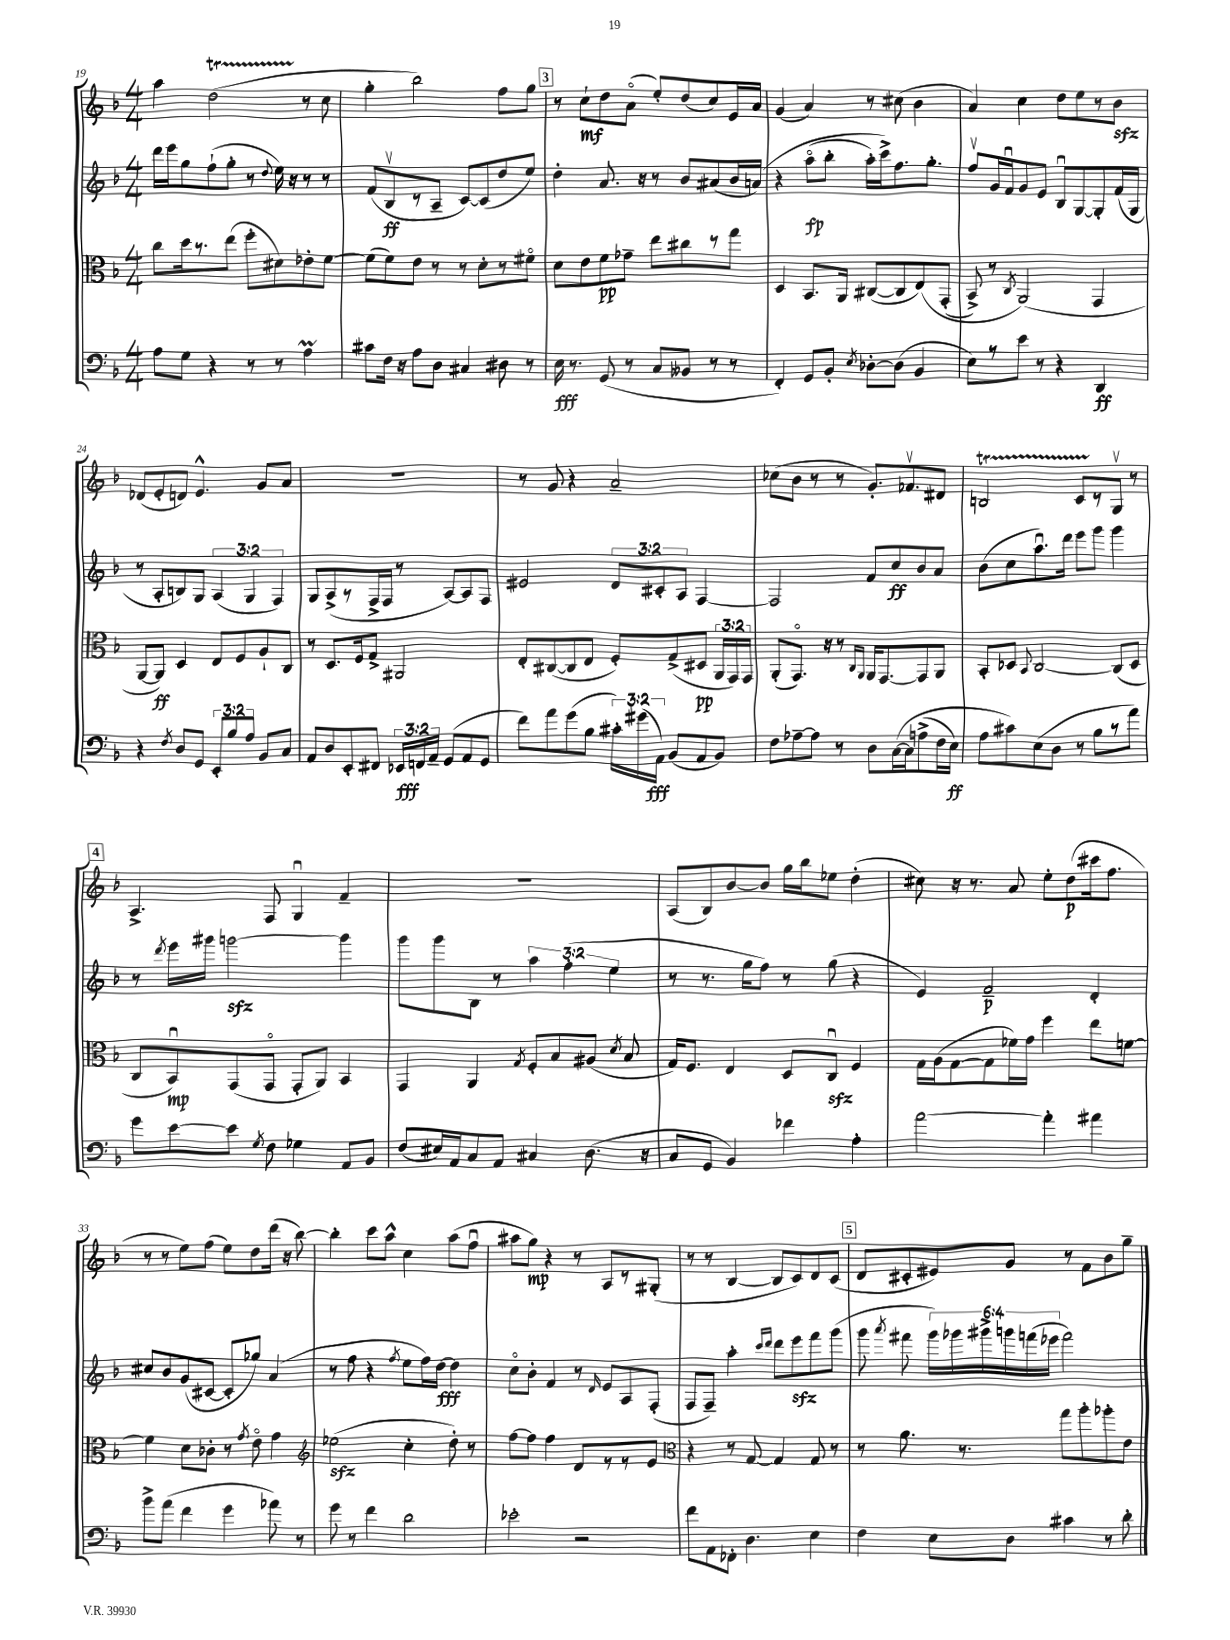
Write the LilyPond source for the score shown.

<<
\new StaffGroup <<
\new Staff = "s0" {
    \clef treble \key f \major \numericTimeSignature \time 4/4
    \autoBeamOff a''4 d''2\startTrillSpan( r8\stopTrillSpan c''8 |
    g''4-. bes''2) f''8[ g''8] |
    \mark \markup { \box "3" } r8 c''8[-!\mf d''8 a'8]\flageolet( e''8[-.) d''8( c''8) e'16 a'16] |
    g'4( a'4) r8 cis''8( bes'4 |
    a'4) c''4 d''8[ e''8 r8 bes'8]\sfz |
    des'8[( e'8-. d'8]) e'4.-^ g'8[ a'8] |
    R1 |
    r8 g'8 r4 a'2-- |
    ces''8[( bes'8] r8 r8 g'8.[-.) fes'8.\upbow dis'8] |
    b2\startTrillSpan c'8[ r8\stopTrillSpan g8]\upbow r8 |
    \mark \markup { \box "4" } a4.-> f8 g4\downbow f'4-- |
    R1 |
    a8[( bes8) bes'8~ bes'8] g''16[ bes''16 ees''8] d''4-.( |
    cis''8) r16 r8. a'8 e''8[-. d''8\p( cis'''16 f''8.] |
    r8 r8 e''8[) f''8]( e''8[) d''8 d'''16]( r16 bes''8~) |
    bes''4-. c'''8[ a''8]-^ c''4 a''8[( f''8]\downbow |
    ais''8[ g''8]\mp) r4 r8 a8[ r8 gis8]-.( |
    r8 r8 bes4~ bes8[ c'8) d'8 c'8]( |
    \mark \markup { \box "5" } d'8[ cis'8-. eis'8) g'8] r8 f'8[ bes'8 g''8]-- \bar "|." |
}
\new Staff = "s1" {
    \clef treble \key f \major \numericTimeSignature \time 4/4 \override Staff.TupletNumber.text = #tuplet-number::calc-fraction-text
    \autoBeamOff d'''16[ e'''16 g''8 f''8-!( g''8]-. r8 \appoggiatura { d''8 } e''16) r16 r8 r8 |
    f'8[( bes8\upbow\ff r8 a8]-- c'8[~) c'8( d''8 e''8]) |
    \mark \markup { \box "3" } d''4-. a'8. r16 r8 bes'8[ ais'8( bes'16 a'16])\( |
    r4 a''8[\flageolet\fp( bes''8]-. a''16[-.) c'''16->\) f''8. g''8.]-. |
    f''8[\upbow g'16 f'16\downbow g'8 e'8] bes8[\downbow g8~ g8-. f'16( g16] |
    r8 a8[-. b8) g8] \tuplet 3/2 { a4( g4 f4) } |
    g8[ a8->( r8 f16-> f16] r8 a8[~) a8 f8] |
    eis'2 \tuplet 3/2 { d'8[ cis'8-. a8] } f4~ |
    f2 f'8[ c''8\ff bes'8 a'8] |
    bes'8[( c''8 a''8.\downbow) d'''16] e'''8[ g'''8] g'''4 |
    \mark \markup { \box "4" } r8 \acciaccatura { d'''8 } e'''16[ gis'''16] g'''2~\sfz g'''4 |
    g'''8[ g'''8 bes8] r8 \tuplet 3/2 { a''4 f''4-.( e''4 } |
    r8 r8. g''16[ f''8]) r8 g''8( r4 |
    e'4) f'2--\p d'4-. |
    cis''8[ bes'8 g'8( cis'8]~ cis'8[-. ges''8]) a'4( |
    r8 f''8 r4 \acciaccatura { f''8 } e''8[ f''16) d''16]~\fff d''4 |
    c''8[\flageolet bes'8]-. f'4 r8 \grace { d'16 } e'8[ a8 f8]-.( |
    f8[ f8]--) a''4-. \grace { c'''16[ d'''16] } d'''8[ e'''8\sfz f'''8 g'''8]( |
    \mark \markup { \box "5" } g'''8 \acciaccatura { a'''8 } fis'''8 \tuplet 6/4 { g'''16[) ges'''16 gis'''16-> g'''16 f'''16( ees'''16] } f'''2) \bar "|." |
}
\new Staff = "s2" {
    \clef alto \key f \major \numericTimeSignature \time 4/4 \override Staff.TupletNumber.text = #tuplet-number::calc-fraction-text
    \autoBeamOff c''8[ d''16 r8. e''8]( f''8[-. dis'8) ees'8-. f'8]~ |
    f'8[( f'8) e'8] r8 r8 d'8[-. r8 fis'8]\flageolet |
    \mark \markup { \box "3" } d'8[ e'8 f'8\pp ges'8]-- e''8[ cis''8 r8 g''8] |
    d4 bes,8.[ a,16] cis8[~( cis8 e8)\( g,8]-.( |
    bes,8->) r8 \acciaccatura { c8 } a,2(\) g,4 |
    a,8[~ a,8]\ff) d4 e8[ f8 a8-! c8] |
    r8 d8.[ f16 g8]-> ais,2 |
    e8[-. cis8~( cis8 e8] f8[-.) g8->( dis8]\pp \tuplet 3/2 { a,16[ g,16) g,16] } |
    a,8[-.( g,8.]\flageolet) r16 r8 \grace { c16[ a,16] } a,16[ g,8.~ g,8 a,8] |
    bes,8[-. des8] \appoggiatura { bes,8 } c2~ c8[( des8] |
    \mark \markup { \box "4" } c8[ bes,8\downbow\mp) g,8( g,8]\flageolet g,8[-. a,8]) bes,4 |
    g,4 a,4 \acciaccatura { g8 } f8[-. bes8 ais8]( \acciaccatura { d'8 } bes8 |
    g16[) f8.] e4 d8[ c8]\downbow\sfz f4 |
    g16[ a16( g8~ g8 fes'16) g'16] f''4 e''8[ f'8]~ |
    f'4 d'8[ ces'8]-. r8 \acciaccatura { g'8 } e'8\flageolet g'4 |
    \clef treble ees''2\sfz( c''4-. d''8-.) r8 |
    f''8[~ f''8] f''4 d'8[ r8 r8 e'8] |
    \clef alto r4 r8 g8~ g4 g8 r8 |
    \mark \markup { \box "5" } r8 a'8. r8. g''8[ a''8-. aes''8-. e'8] \bar "|." |
}
\new Staff = "s3" {
    \clef bass \key f \major \numericTimeSignature \time 4/4 \override Staff.TupletNumber.text = #tuplet-number::calc-fraction-text
    \autoBeamOff a8[ g8] r4 r8 r8 a4\prall |
    cis'8[ f16] r16 a8[ d8] cis4 dis8 r8 |
    \mark \markup { \box "3" } e16\fff r8. g,8( r8 c8[ beses,8] r8 r8 |
    f,4-.) g,8[ bes,8]-. \acciaccatura { e8 } des8[~-. des8]( bes,4 |
    e8[) r8 e'8] r8 r4 d,4\ff |
    r4 \acciaccatura { f8 } d8[ g,8] \tuplet 3/2 { e,8[-. bes8 a8] } bes,8[ c8] |
    a,8[ d8 e,8-. fis,8] \tuplet 3/2 { ees,16[\fff f,16 a,16]-- } g,8[( a,8 g,8] |
    f'8[) a'8 g'8( bes8] \tuplet 3/2 { cis'16[-.) gis'16( a,16]\fff) } bes,8[( a,8 bes,8]) |
    f8[ aes8~-- aes8] r8 d8[ c16~\( c16 a8->( f16 e16]\ff) |
    a8[ cis'8\) e8( d8] r8 bes8[ r8 a'8]) |
    \mark \markup { \box "4" } g'8[ e'8~ e'8] \acciaccatura { g8 } f8 ges4 a,8[ bes,8] |
    f8[( eis16) a,16 c8 a,8] cis4 d8.( r16 |
    c8[ g,8] bes,4) fes'4 a4-. |
    a'2~ a'4-. ais'4 |
    bes'8[-> a'8]( f'4 g'4 aes'8) r8 |
    g'8 r8 f'4 d'2 |
    ees'2-. r2 |
    f'8[ a,8 fes,8]-. d4. e4 |
    \mark \markup { \box "5" } f4 e8[ d8] cis'4 r8 d'8-. \bar "|." |
}
>>
>>
\layout { \context { \Score currentBarNumber = #19 } }
